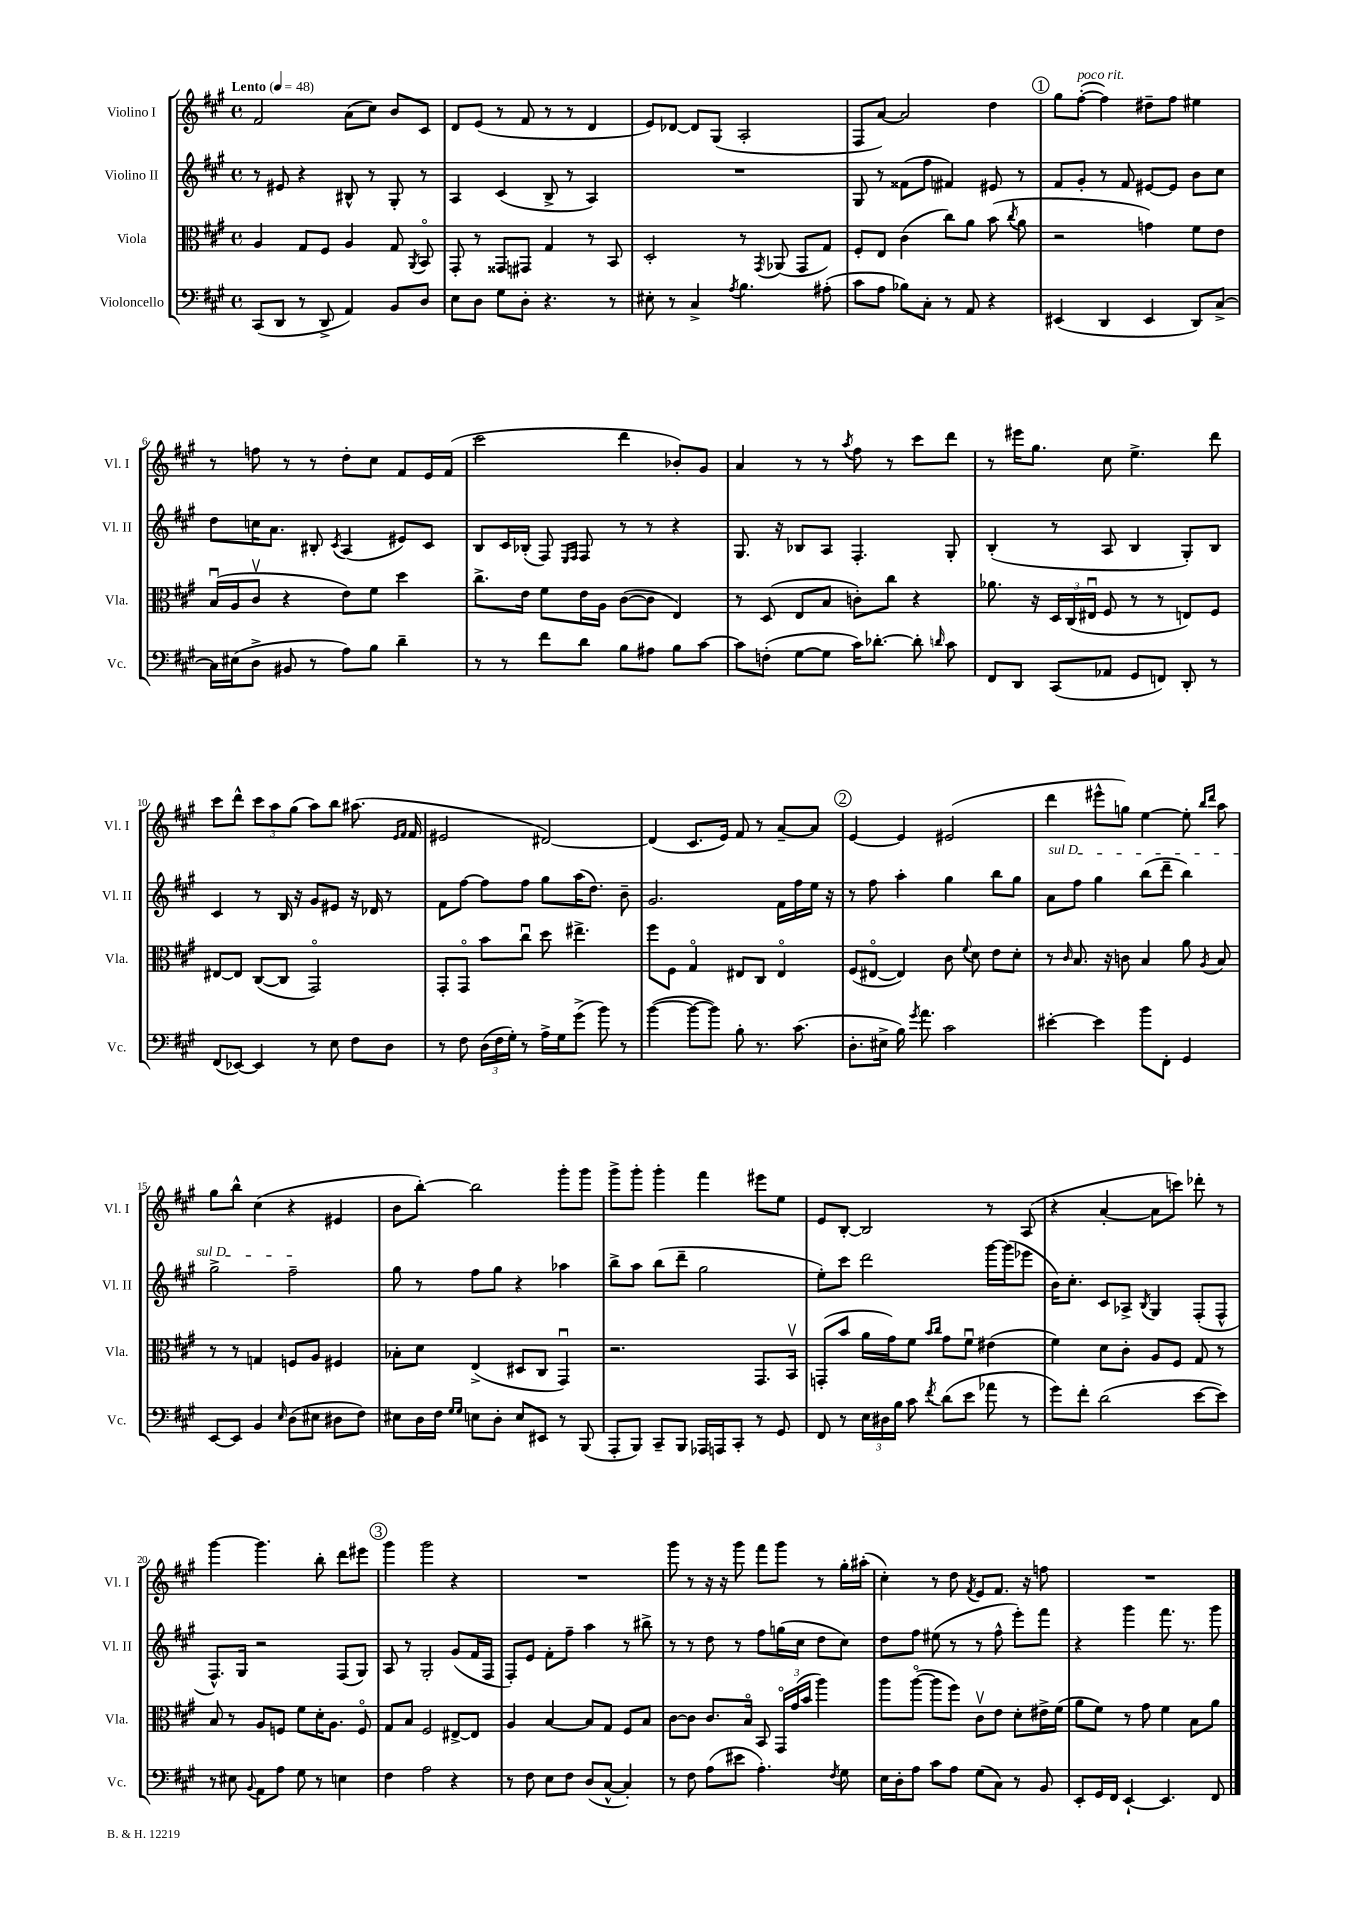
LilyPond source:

<<
\new StaffGroup <<
\new Staff = "s0" \with { instrumentName = "Violino I" shortInstrumentName = "Vl. I" } {
    \clef treble \key a \major \defaultTimeSignature \time 4/4 \tempo "Lento" 4 = 48
    \autoBeamOff fis'2 a'8[( cis''8]) b'8[ cis'8] |
    d'8[ e'8]( r8 fis'8 r8 r8 d'4 |
    e'8[) des'8]~ des'8[ gis8]( a2-. |
    fis8[ a'8]~) a'2 d''4 |
    \mark \markup { \circle "1" } gis''8[ fis''8]~-.^\markup { \italic "poco rit." }( fis''4) dis''8[-- fis''8] eis''4 |
    r8 f''8 r8 r8 d''8[-. cis''8] fis'8[ e'16 fis'16]( |
    cis'''2 d'''4 bes'8[-.) gis'8] |
    a'4 r8 r8 \acciaccatura { a''8 } fis''8 r8 cis'''8[ d'''8] |
    r8 eis'''16[ gis''8.] cis''8 e''4.-> d'''8 |
    cis'''8[ d'''8]-^ \tuplet 3/2 { cis'''8[ a''8 gis''8]( } a''8[) b''8] ais''8.( \grace { e'16[ fis'16] } fis'16 |
    eis'2 dis'2~) |
    dis'4( cis'8.[ e'16]) fis'8 r8 a'8[~-- a'8] |
    \mark \markup { \circle "2" } e'4~ e'4 eis'2( |
    d'''4 eis'''8[-^ g''8]) e''4~ e''8-. \grace { b''16[ d'''16] } a''8 |
    gis''8[ b''8]-^ cis''4( r4 eis'4 |
    b'8[ b''8]~-.) b''2 gis'''8[-. gis'''8] |
    gis'''8[-> gis'''8]-. gis'''4-. fis'''4 eis'''8[ e''8] |
    e'8[ b8]~-. b2 r8 a8( |
    r4 a'4~-. a'8[ c'''8]) des'''8-. r8 |
    gis'''4~ gis'''4. b''8-. d'''8[ eis'''8] |
    \mark \markup { \circle "3" } gis'''4 gis'''2 r4 |
    R1 |
    gis'''8 r8 r16 r16 gis'''8 fis'''8[ gis'''8] r8 gis''16[-. ais''16]-.( |
    cis''4-.) r8 d''8 \acciaccatura { fis'8 } e'8[ fis'8.] r16 f''8 |
    R1 \bar "|." |
}
\new Staff = "s1" \with { instrumentName = "Violino II" shortInstrumentName = "Vl. II" } {
    \clef treble \key a \major \defaultTimeSignature \time 4/4
    \autoBeamOff r8 eis'8 r4 bis8-^ r8 gis8-. r8 |
    a4 cis'4( b8-> r8 a4) |
    R1 |
    gis8 r8 fisis'8[( fis''8] fis'4) eis'8 r8 |
    \mark \markup { \circle "1" } fis'8[ gis'8]-. r8 fis'8 eis'8[~ eis'8] b'8[ cis''8] |
    d''8[ c''16 a'8.] bis8-. \acciaccatura { cis'8 } a4( eis'8[) cis'8] |
    b8[ cis'16 bes16]-.( fis8) \grace { e16[ fis16] } fis8 r8 r8 r4 |
    gis8. r16 bes8[ a8] fis4.-. gis8-. |
    b4-.( r8 a8 b4 gis8[-.) b8] |
    cis'4 r8 b16 r16 gis'8[ eis'8] r16 des'16 r8 |
    fis'8[ fis''8]~ fis''8[ fis''8] gis''8[ a''16( d''8.]) b'8-- |
    gis'2. fis'16[ fis''16 e''16] r16 |
    \mark \markup { \circle "2" } r8 fis''8 a''4-. gis''4 b''8[ gis''8] |
    \once \override TextSpanner.bound-details.left.text = \markup { \italic "sul D" } a'8[\startTextSpan fis''8] gis''4 b''8[( d'''8]-- b''4) |
    gis''2-> fis''2--\stopTextSpan |
    gis''8 r8 fis''8[ gis''8] r4 aes''4 |
    b''8[-> a''8] b''8[( d'''8]-- gis''2 |
    e''8[-.) cis'''8] d'''2 gis'''16[~ gis'''16( ees'''8] |
    b'16[) cis''8.]-. cis'8[ aes8]-> \acciaccatura { b8 } gis4 fis8[-.( fis8]-^ |
    fis8.[-^) gis16] r2 fis8[( gis8]) |
    \mark \markup { \circle "3" } a8 r8 gis2-. gis'8[( fis'16 fis16] |
    fis8[-.) e'8] fis'8[-. fis''8]-- a''4 r8 bis''8-> |
    r8 r8 d''8 r8 fis''8[ g''16( cis''16] d''8[ cis''8]) |
    d''8[ fis''8] eis''8( r8 r8 fis''8-^ e'''8[-.) fis'''8] |
    r4 gis'''4 fis'''8. r8. gis'''8 \bar "|." |
}
\new Staff = "s2" \with { instrumentName = "Viola" shortInstrumentName = "Vla." } {
    \clef alto \key a \major \defaultTimeSignature \time 4/4
    \autoBeamOff a4 gis8[ fis8] a4 gis8 \acciaccatura { a,8 } b,8\flageolet |
    gis,8-. r8 gisis,8[ gis,8] gis4 r8 b,8 |
    d2-. r8 \acciaccatura { gis,8 } aes,8( gis,8[ gis8]) |
    fis8[-. e8] cis'4( cis''8[) a'8] b'8( \acciaccatura { cis''8 } a'8 |
    \mark \markup { \circle "1" } r2 g'4) fis'8[ e'8] |
    b16[\downbow( a16 cis'8]\upbow r4 e'8[) fis'8] d''4 |
    cis''8.[-> e'16] fis'8[ e'16 a16] cis'8[~( cis'8] e4) |
    r8 d8( e8[ b8] c'8[-.) cis''8] r4 |
    aes'8. r16 \tuplet 3/2 { d16[ cis16( eis16]\downbow } fis8 r8 r8 e8[) fis8] |
    eis8[~ eis8] cis8[~( cis8] gis,2\flageolet) |
    gis,8[-. gis,8]\flageolet b'8[ cis''8]\downbow d''8 eis''4.-> |
    fis''8[ fis8] gis4\flageolet eis8[ cis8] eis4\flageolet |
    \mark \markup { \circle "2" } fis8[( eis8]~\flageolet eis4) cis'8 \appoggiatura { fis'8 } d'8 e'8[ d'8]-. |
    r8 \grace { cis'16 } b8. r16 c'8 b4 a'8 \acciaccatura { a8 } b8 |
    r8 r8 g4 f8[ a8] fis4 |
    bes8[-. d'8] e4->( dis8[ cis8] gis,4\downbow) |
    r2. gis,8.[ b,16]\upbow |
    g,8[-.( b'8] a'16[ gis'16) fis'8] \grace { b'16[ cis''16] } gis'8[ fis'8]\downbow eis'4( |
    fis'4) d'8[ cis'8]-. a8[ fis8] gis8 r8 |
    b8 r8 a8[ f8] fis'8[ d'16-. a8.] f8\flageolet |
    \mark \markup { \circle "3" } gis8[ b8] fis2 eis8[~-> eis8] |
    a4 b4~ b8[ gis8] fis8[ b8] |
    cis'8[~ cis'8] cis'8.[ b16]\flageolet b,8 \tuplet 3/2 { gis,16[\flageolet gis'16( b'16] } a''4) |
    a''8[ a''8]~\flageolet( a''8[ fis''8]) cis'8[\upbow e'8] d'8[-. eis'16-> fis'16]( |
    a'8[ fis'8]) r8 gis'8 fis'4 b8[ a'8] \bar "|." |
}
\new Staff = "s3" \with { instrumentName = "Violoncello" shortInstrumentName = "Vc." } {
    \clef bass \key a \major \defaultTimeSignature \time 4/4
    \autoBeamOff cis,8[( d,8] r8 d,8-> a,4) b,8[ d8] |
    e8[ d8] gis8[ d8]-. r4. r8 |
    eis8-. r8 cis4-> \acciaccatura { a8 } b4. ais8-.( |
    cis'8[ a8] bes8[) cis8]-. r8 a,8 r4 |
    \mark \markup { \circle "1" } eis,4( d,4 eis,4 d,8[) cis8]~-> |
    cis16[ eis16( d8]-> bis,8 r8 a8[) b8] d'4-- |
    r8 r8 fis'8[ d'8] b8[ ais8] b8[ cis'8]~ |
    cis'8[ f8]-.( gis8[~ gis8] cis'16[) des'8.]~-. des'8-. \grace { d'16 } cis'8 |
    fis,8[ d,8] cis,8[( aes,8] gis,8[ f,8]) d,8-. r8 |
    fis,8[( ees,8]~) ees,4 r8 e8 fis8[ d8] |
    r8 fis8 \tuplet 3/2 { d16[( fis16 gis16]-.) } r8 a16[-> gis16 gis'8]->( b'8) r8 |
    b'4~( b'8[~ b'8]) b8-. r8. cis'8.( |
    \mark \markup { \circle "2" } d8.[-. eis16]-> b16) \acciaccatura { gis'8 } a'8. cis'2 |
    eis'4~-. eis'4 b'8[ fis,8]-. gis,4 |
    e,8[~ e,8] b,4 \grace { e16 } d8[( eis8] dis8[ fis8]) |
    eis8[ d16 fis16] \grace { gis16[ gis16] } e8[ d8]-. e8[ eis,8] r8 b,,8( |
    a,,8[-. b,,8]) cis,8[-- b,,8] aes,,16[ a,,16 cis,8]-. r8 gis,8 |
    fis,8 r8 \tuplet 3/2 { e16[ dis16 b16] } cis'8 \acciaccatura { fis'8 } d'8[( e'8] aes'8 r8 |
    gis'8[) fis'8]-. d'2( e'8[~ e'8]) |
    r8 eis8 \appoggiatura { b,8 } a,8[ a8] gis8 r8 e4 |
    \mark \markup { \circle "3" } fis4 a2 r4 |
    r8 fis8 e8[ fis8] d8[( cis8]~-^ cis4-.) |
    r8 fis8 a8[( eis'8] a4.-.) \acciaccatura { fis8 } gis8 |
    e16[ d16-. a8] cis'8[ a8] gis8[( cis8]) r8 b,8 |
    e,8[-. gis,16 fis,16] e,4~-! e,4. fis,8 \bar "|." |
}
>>
>>
